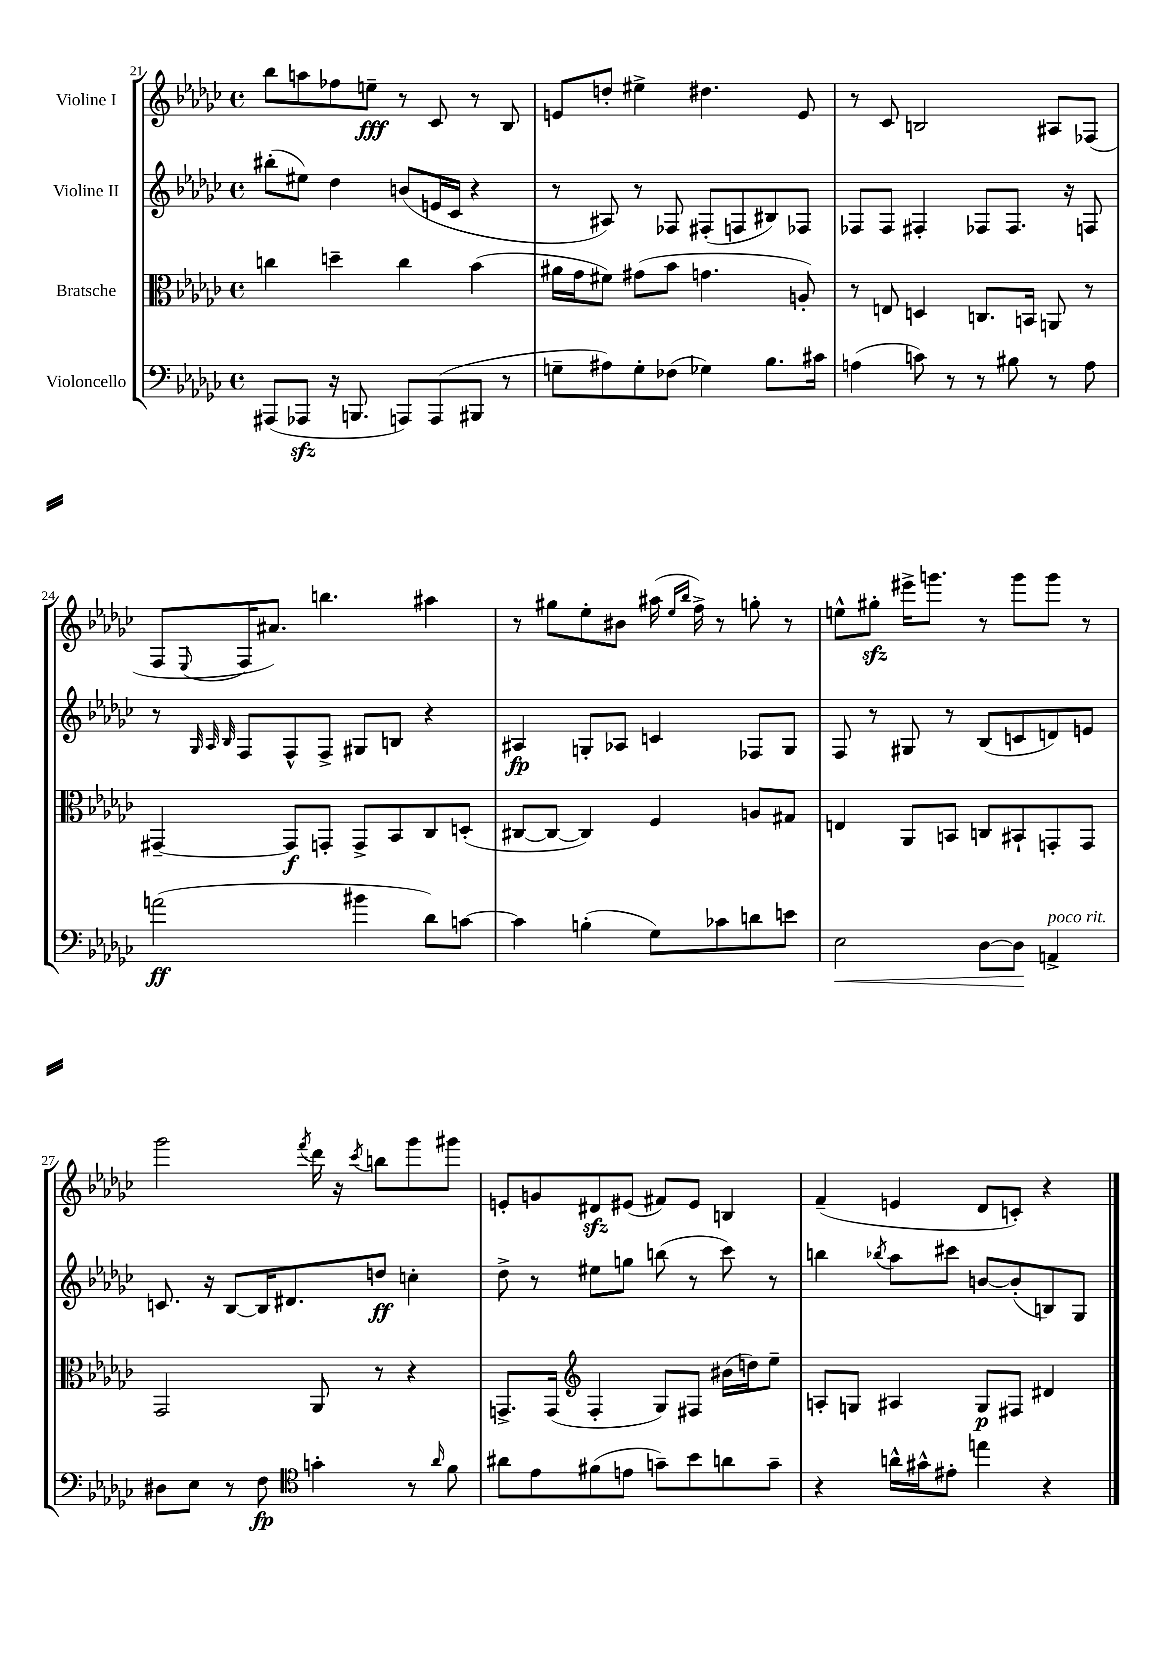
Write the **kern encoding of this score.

**kern	**kern	**kern	**kern
*staff4	*staff3	*staff2	*staff1
*clefF4	*clefC3	*clefG2	*clefG2
*k[b-e-a-d-g-c-]	*k[b-e-a-d-g-c-]	*k[b-e-a-d-g-c-]	*k[b-e-a-d-g-c-]
*M4/4	*M4/4	*M4/4	*M4/4
*met(c)	*met(c)	*met(c)	*met(c)
(8AAA#	4cc	(8bb#'	8bb-
8AAA-	.	8ee#)	8aa
16r	4dd~	4dd-	8ff-
8.BBB	.	.	.
.	.	.	8ee~
8AAA)	4cc	(8b	8r
(8AAA	.	16e	8c-
.	.	16c-	.
8BBB#	(4b-	4r	8r
8r	.	.	8B-
=	=	=	=
8G~	16a#	8r	8e
.	16g-	.	.
8A#)	8f#)	8A#)	8dd'
8G'	(8g#	8r	4ee#^
(8F-	8b-	8F-	.
4G-)	4.g	(8F#'	4.dd#
.	.	8F	.
8.B-	.	8B#)	.
.	8A')	8F-	8e
16c#	.	.	.
=	=	=	=
(4A	8r	8F-	8r
.	8E	8F-	8c-
8c)	4D	4F#'	2B
8r	.	.	.
8r	8.C	8F-	.
8B#	.	8.F-	.
.	16BB	.	.
8r	8AA	.	8A#
.	.	16r	.
8A	8r	8F	(8F-
=	=	=	=
(2a	[4GG#~	8r	8F
.	.	32qqG-	.
.	.	32qqA-	.
.	.	32qqB-	8qqE-
.	.	8F	16F
.	.	.	8.a#)
.	8GG#]	8F^^	.
.	8GG'	8F^	4.bb
4b#	8GG^	8G#	.
.	8BB-	8B	.
8d-)	8C-	4r	4aa#
[8c	(8D'	.	.
=	=	=	=
4c]	[8C#	4A#	8r
.	8C#_	.	8gg#
(4B'	4C#])	8G'	8ee-'
.	.	8A-	8b#
8G-)	4F	4c	(16aa#
.	.	.	16qqee-
.	.	.	16qqbb-
.	.	.	16ff^)
8c-	.	.	8r
8d	8A	8F-	8gg'
8e	8G#	8G	8r
=	=	=	=
2E-	4E	8F	8ee^^
.	.	8r	8gg#'
.	8AA-	8G#	16eee#^
.	.	.	8.ggg
.	8BB	8r	.
[8D-	8C	(8B-	8r
8D-]	8BB#`	8c	8ggg
4AA^	8GG'	8d)	8ggg
.	8GG	8e	8r
=	=	=	=
8D#	2GG-	8.c	2ggg-
8E-	.	.	.
.	.	16r	.
8r	.	[8B-	.
8F	.	16B-]	.
.	.	8.d#	.
*clefC4	*	*	*
.	.	.	8qfff
4g'	8AA-	.	16ddd-
.	.	.	16r
.	.	.	8qccc-
.	8r	8dd	8bb
8r	4r	4cc'	8ggg-
16qqa-	.	.	.
8f	.	.	8ggg#
=	=	=	=
8a#	8.GG^	8dd-^	8e'
8e-	.	8r	8g
.	(16GG	.	.
*	*clefG2	*	*
(8f#	4F'	8ee#	8d#
8e	.	8gg	(8e#
8g~)	8G-)	(8bb	8f#)
8b-	8F#	8r	8e#
8a	(16b#	8ccc-)	4B
.	16dd)	.	.
8g~	8ee-~	8r	.
=	=	=	=
4r	8A'	4bb	(4f~
.	8G	.	.
.	.	8qbb-	.
16a^^	4A#	8aa-	4e
16g#^^	.	.	.
8e#'	.	8ccc#	.
4ee	8G	[8b	8d-
.	8F#	(8b']	8c')
4r	4d#	8B)	4r
.	.	8G-	.
==	==	==	==
*-	*-	*-	*-
